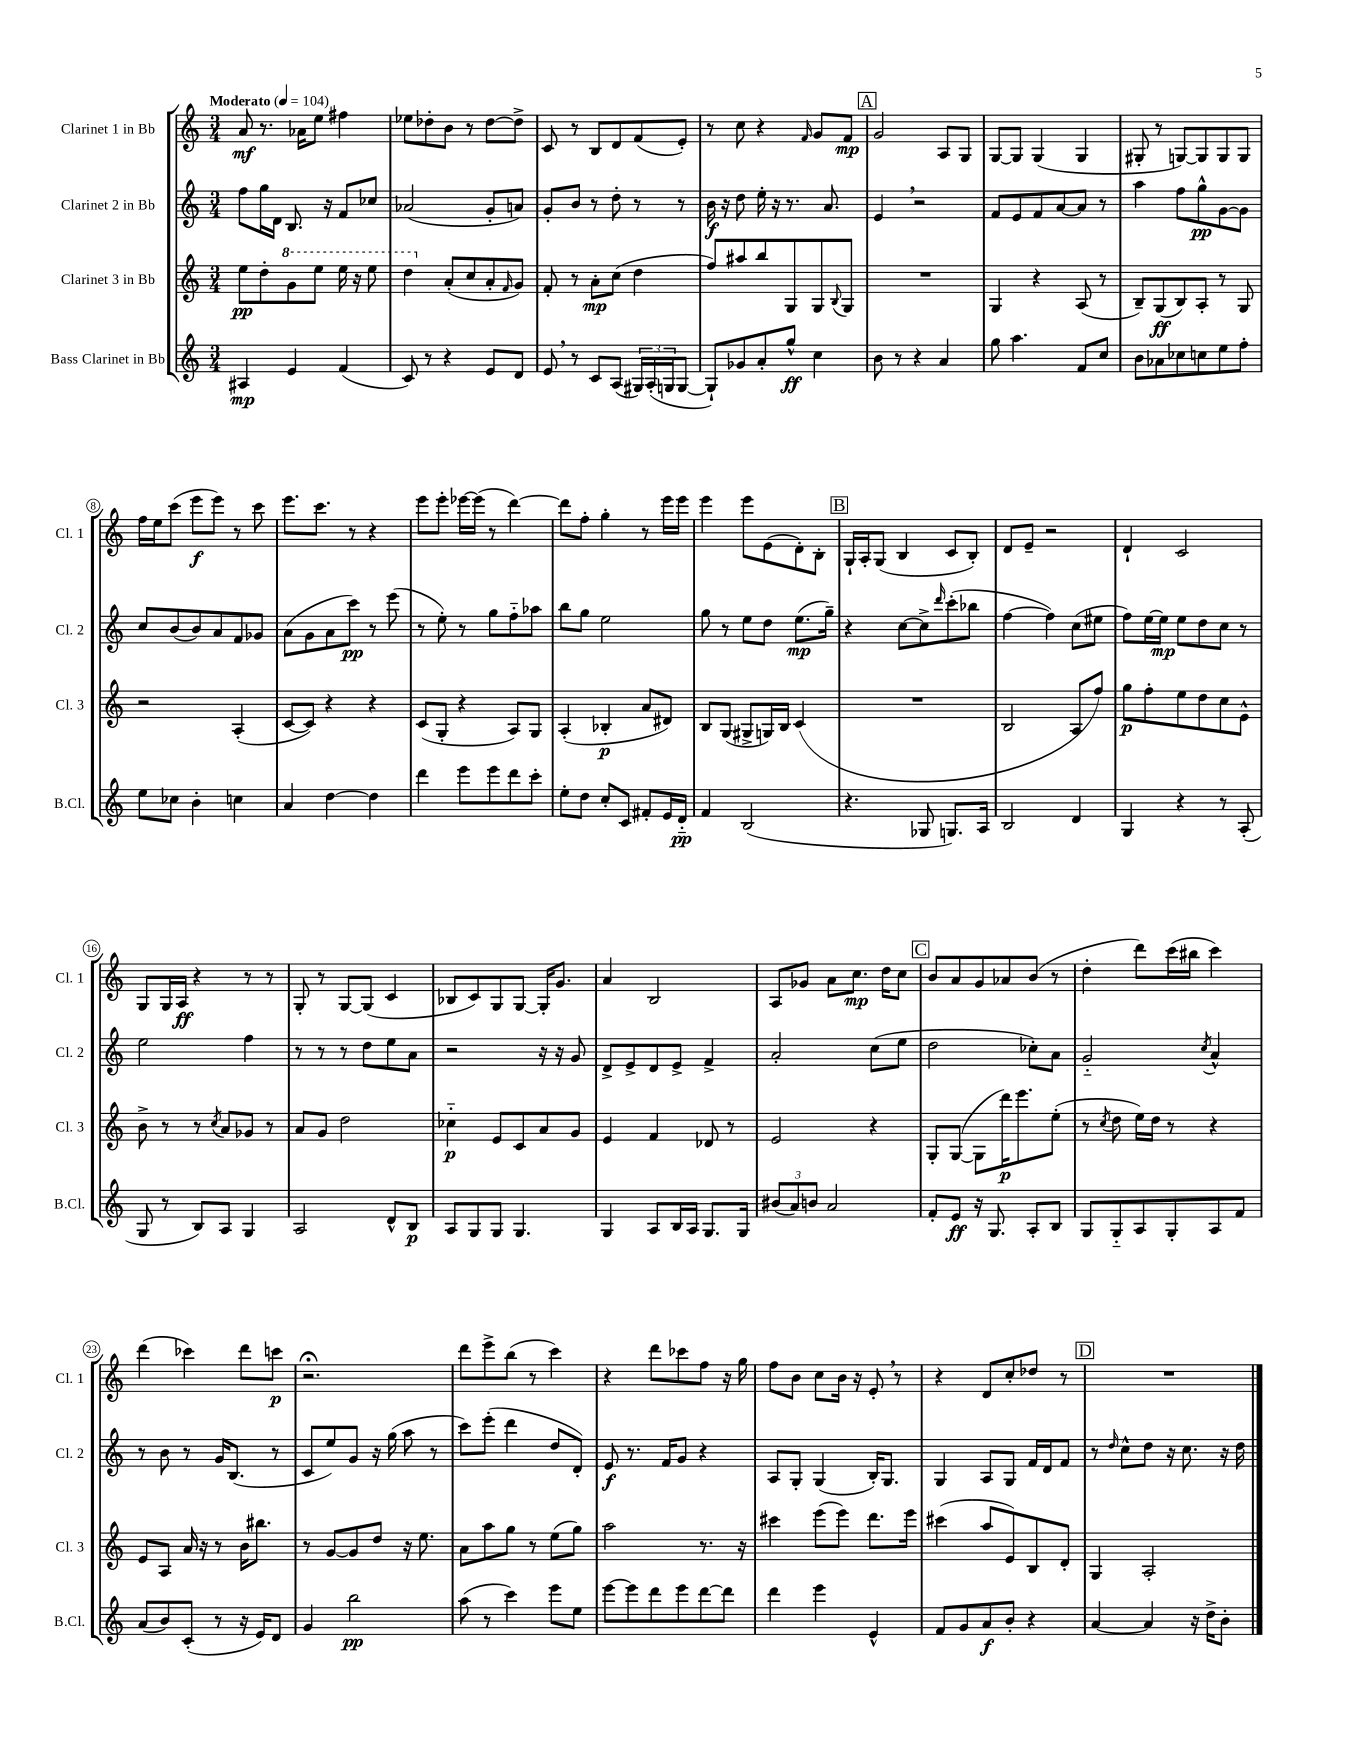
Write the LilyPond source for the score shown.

<<
\new StaffGroup <<
\new Staff = "s0" \with { instrumentName = "Clarinet 1 in Bb" shortInstrumentName = "Cl. 1" } {
    \clef treble \key c \major \numericTimeSignature \time 3/4 \tempo "Moderato" 4 = 104
    a'8\mf r8. aes'16 e''8 fis''4 |
    ees''8 des''8-. b'8 r8 des''8~ des''8-> |
    c'8 r8 b8 d'8 f'8( e'8-.) |
    r8 c''8 r4 \grace { f'16 } g'8 f'8\mp |
    \mark \markup { \box "A" } g'2 a8 g8 |
    g8~ g8 g4( g4 |
    gis8-. r8 g8~) g8 g8 g8 |
    f''16 e''16 c'''8( e'''8\f e'''8) r8 c'''8 |
    e'''8. c'''8. r8 r4 |
    e'''8 e'''8-. ees'''16~ ees'''16( r8 d'''4~) |
    d'''8 f''8-. g''4-. r8 e'''16 e'''16 |
    e'''4 e'''8 e'8( d'8-.) b8-. |
    \mark \markup { \box "B" } g16-! a16-. g8( b4 c'8 b8-.) |
    d'8 e'8-- r2 |
    d'4-! c'2 |
    g8 g16 a16\ff r4 r8 r8 |
    g8-. r8 g8~ g8( c'4 |
    bes8 c'8) g8 g8~ g16-. g'8. |
    a'4 b2 |
    a8 ges'8 a'8 c''8.\mp d''16 c''8 |
    \mark \markup { \box "C" } b'8 a'8 g'8 aes'8 b'8( r8 |
    d''4-. d'''8) c'''16( bis''16 c'''4) |
    d'''4( ces'''4) d'''8 c'''8\p |
    r2.\fermata |
    d'''8 e'''8-> b''8( r8 c'''4) |
    r4 d'''8 ces'''8 f''8 r16 g''16 |
    f''8 b'8 c''8 b'16 r16 e'8-. \breathe r8 |
    r4 d'8 c''8-. des''8 r8 |
    \mark \markup { \box "D" } R2. \bar "|." |
}
\new Staff = "s1" \with { instrumentName = "Clarinet 2 in Bb" shortInstrumentName = "Cl. 2" } {
    \clef treble \key c \major \numericTimeSignature \time 3/4
    f''8 g''16 d'16 b8. r16 f'8 ces''8 |
    aes'2( g'8-. a'8) |
    g'8-. b'8 r8 d''8-. r8 r8 |
    b'16\f r16 d''8 e''16-. r16 r8. a'8. |
    \mark \markup { \box "A" } e'4 \breathe r2 |
    f'8 e'8 f'8 a'8~ a'8 r8 |
    a''4 f''8 g''8-^\pp g'8~ g'8 |
    c''8 b'8( b'8) a'8 f'8 ges'8 |
    a'8( g'8 a'8 c'''8\pp) r8 e'''8( |
    r8 e''8-.) r8 g''8 f''8-_ aes''8 |
    b''8 g''8 e''2 |
    g''8 r8 e''8 d''8 e''8.\mp( g''16--) |
    \mark \markup { \box "B" } r4 c''8~ c''8-> \grace { d'''16 } c'''8-.( bes''8 |
    f''4~ f''4) c''8( eis''8 |
    f''8) e''16~ e''16\mp e''8 d''8 c''8 r8 |
    e''2 f''4 |
    r8 r8 r8 d''8 e''8 a'8 |
    r2 r16 r16 g'8 |
    d'8-> e'8-> d'8 e'8-> f'4-> |
    a'2-. c''8( e''8 |
    \mark \markup { \box "C" } d''2 ces''8-.) a'8 |
    g'2-_ \acciaccatura { c''8 } a'4-^ |
    r8 b'8 r8 g'16 b8.( r8 |
    c'8 e''8) g'8 r16 g''16( a''8 r8 |
    c'''8) e'''8-.( d'''4 d''8 d'8-.) |
    e'8\f r8. f'16 g'8 r4 |
    a8 g8-. g4( b16-.) g8. |
    g4 a8 g8 f'16 d'16 f'8 |
    \mark \markup { \box "D" } r8 \grace { d''16 } c''8-^ d''8 r16 c''8. r16 d''16 \bar "|." |
}
\new Staff = "s2" \with { instrumentName = "Clarinet 3 in Bb" shortInstrumentName = "Cl. 3" } {
    \clef treble \key c \major \numericTimeSignature \time 3/4
    e''8\pp d''8-. \ottava #1 g''8 e'''8 e'''16 r16 e'''8 |
    d'''4 \ottava #0 a'8-.( c''8 a'8-. \grace { f'16 } g'8) |
    f'8-. r8 a'8-.\mp c''8( d''4 |
    f''8) ais''8 b''8 g8 g8 \appoggiatura { b8 } g8 |
    \mark \markup { \box "A" } R2. |
    g4 r4 a8( r8 |
    b8--) g8\ff( b8) a8-. r8 g8 |
    r2 a4-.( |
    c'8~ c'8) r4 r4 |
    c'8( g8-. r4 a8) g8 |
    a4-.( bes4-.\p a'8 dis'8) |
    b8 g8( gis8-> g16) b16 c'4( |
    \mark \markup { \box "B" } R2. |
    b2 a8 f''8) |
    g''8\p f''8-. e''8 d''8 c''8 e'8-^ |
    b'8-> r8 r8 \acciaccatura { c''8 } a'8 ges'8 r8 |
    a'8 g'8 d''2 |
    ces''4-_\p e'8 c'8 a'8 g'8 |
    e'4 f'4 des'8 r8 |
    e'2 r4 |
    \mark \markup { \box "C" } g8-. g8~( g8 d'''16\p) e'''8. e''8-.( |
    r8 \acciaccatura { c''8 } d''8 e''16) d''16 r8 r4 |
    e'8 a8 a'16 r16 r8 b'16 bis''8. |
    r8 g'8~ g'8 d''8 r16 e''8. |
    a'8 a''8 g''8 r8 e''8( g''8) |
    a''2 r8. r16 |
    cis'''4 e'''8( e'''8) d'''8. e'''16 |
    cis'''4( a''8 e'8) b8 d'8-. |
    \mark \markup { \box "D" } g4 a2-. \bar "|." |
}
\new Staff = "s3" \with { instrumentName = "Bass Clarinet in Bb" shortInstrumentName = "B.Cl." } {
    \clef treble \key c \major \numericTimeSignature \time 3/4
    ais4\mp e'4 f'4( |
    c'8) r8 r4 e'8 d'8 |
    e'8 \breathe r8 c'8 a8( \tuplet 3/2 { gis16) a16-.( g16 } g8~ |
    g8-!) ges'8 a'8-. g''8-^\ff c''4 |
    \mark \markup { \box "A" } b'8 r8 r4 a'4 |
    g''8 a''4. f'8 c''8 |
    b'8 aes'8 ces''8 c''8 e''8 f''8-. |
    e''8 ces''8 b'4-. c''4 |
    a'4 d''4~ d''4 |
    d'''4 e'''8 e'''8 d'''8 c'''8-. |
    e''8-. d''8 c''8-. c'8 fis'8-. e'16 d'16-_\pp |
    f'4 b2( |
    \mark \markup { \box "B" } r4. ges8 g8.) a16 |
    b2 d'4 |
    g4 r4 r8 a8-.( |
    g8 r8 b8) a8 g4 |
    a2 d'8-^ b8\p |
    a8 g8 g8 g4. |
    g4 a8 b16 a16 g8. g16 |
    \tuplet 3/2 { bis'8( a'8) b'8 } a'2 |
    \mark \markup { \box "C" } f'8-. e'8\ff r16 g8. a8-. b8 |
    g8 g8-_ a8 g8-. a8 f'8 |
    a'8( b'8) c'8-.( r8 r16 e'16) d'8 |
    g'4 b''2\pp |
    a''8( r8 c'''4) e'''8 e''8 |
    e'''8~ e'''8 d'''8 e'''8 d'''8~ d'''8 |
    d'''4 e'''4 e'4-^ |
    f'8 g'8 a'8\f b'8-. r4 |
    \mark \markup { \box "D" } a'4~ a'4 r16 d''16-> b'8-. \bar "|." |
}
>>
>>
\layout { \context { \Score \override BarNumber.stencil = #(make-stencil-circler 0.1 0.3 ly:text-interface::print) } }
